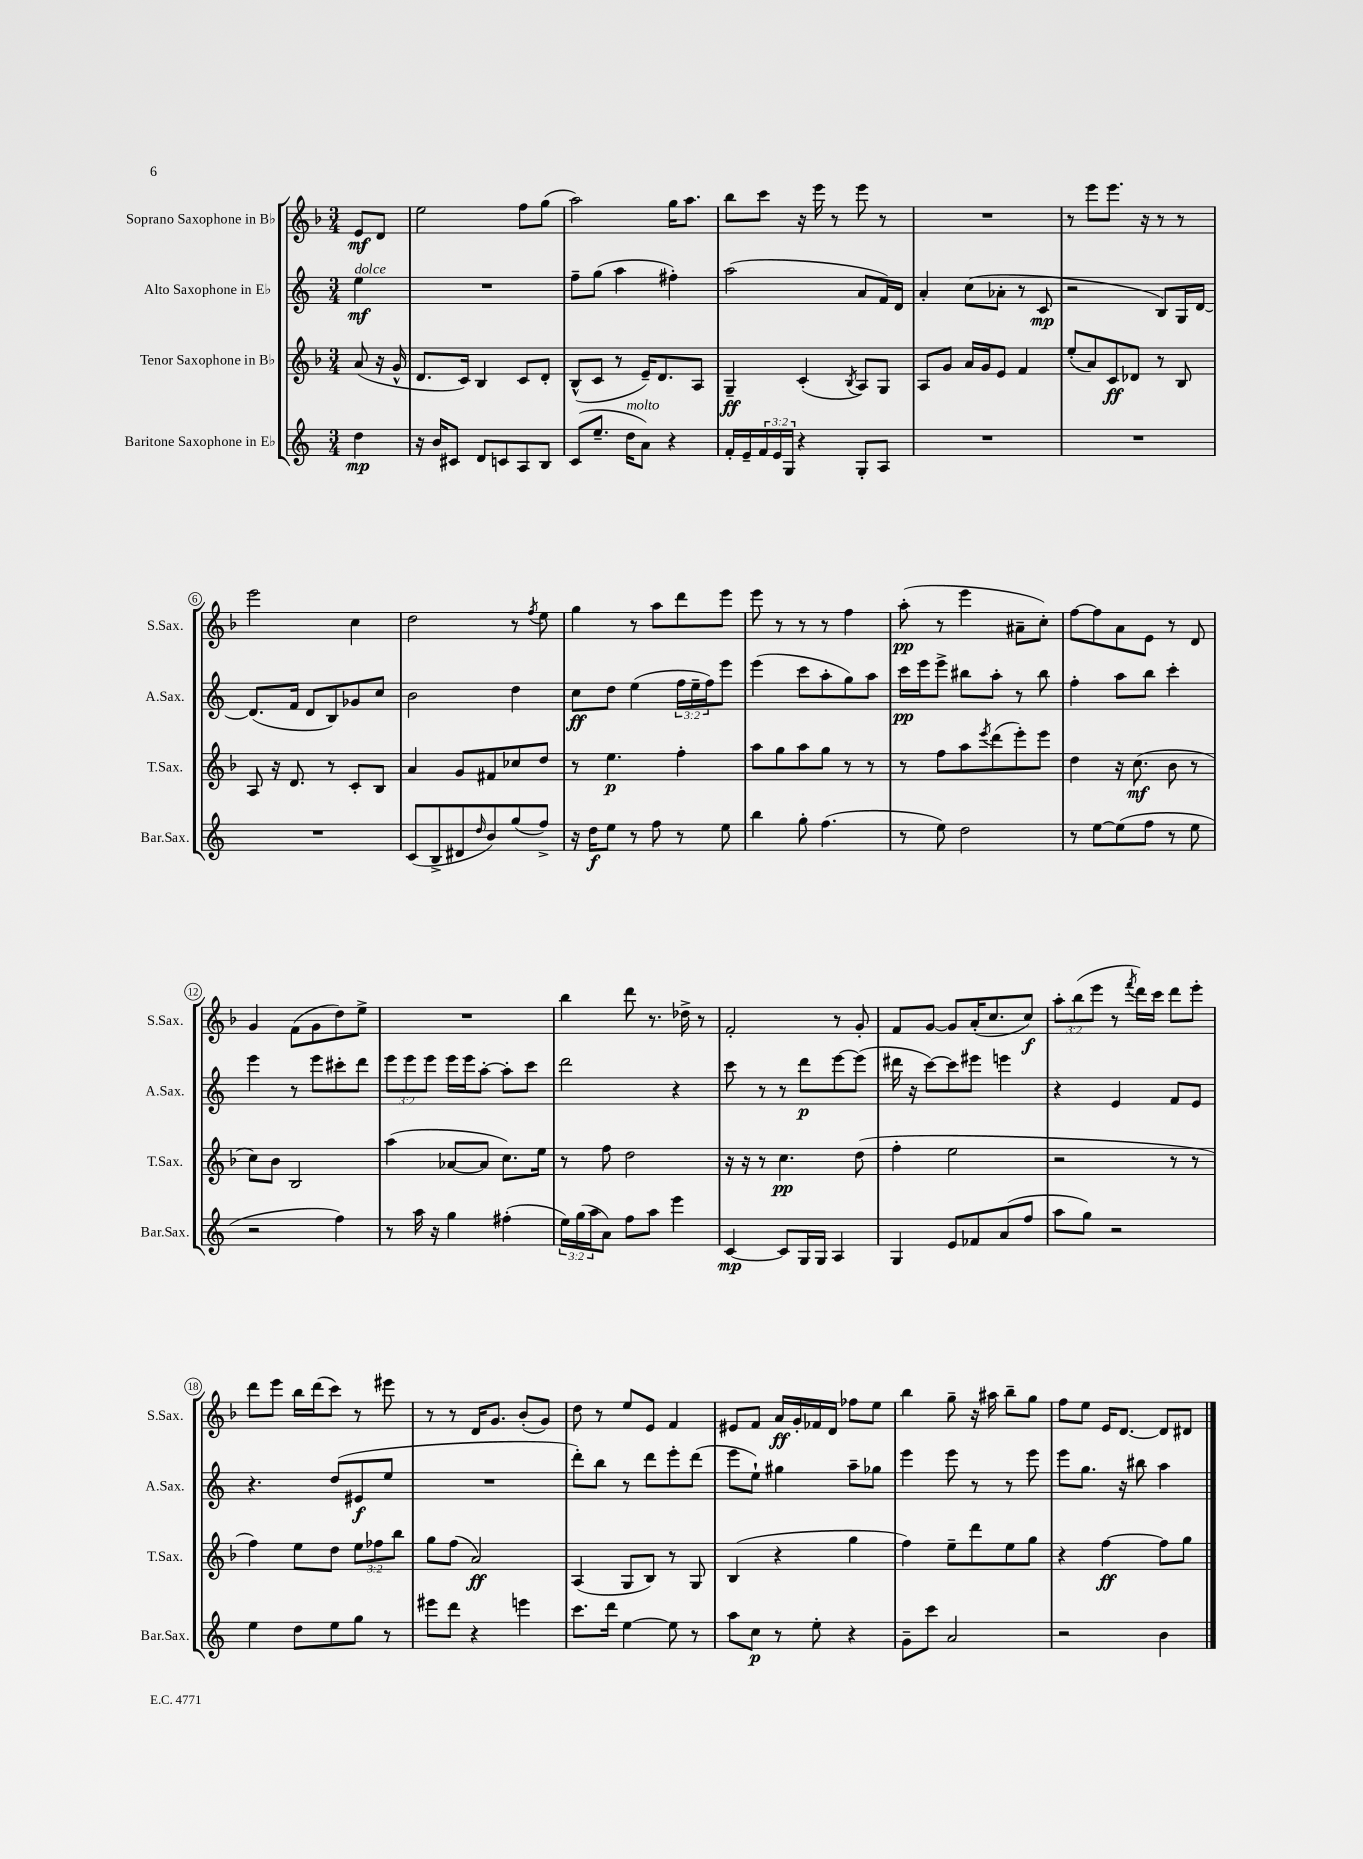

**kern	**kern	**kern	**kern
*staff4	*staff3	*staff2	*staff1
*clefG2	*clefG2	*clefG2	*clefG2
*k[]	*k[b-]	*k[]	*k[b-]
*M3/4	*M3/4	*M3/4	*M3/4
4dd\	(8a/	4ee\	8e/L
.	16r	.	8d/J
.	16g^^/	.	.
=	=	=	=
16r	8.d/L	2.r	2ee\
16b/LK	.	.	.
8c#/J	.	.	.
.	16c/Jk)	.	.
8d/L	4B-/	.	.
8c/	.	.	.
8A/	8c/L	.	8ff\L
8B/J	8d'/J	.	(8gg\J
=	=	=	=
(8c/L	(8B-^^/L	8ff~\L	2aa\)
8.ee~/J	8c/J	(8gg\J	.
.	8r	4aa\	.
16dd\LK	.	.	.
8a\J)	16e~/LK)	.	.
.	8.d/	.	.
4r	.	4ff#'\)	16gg\LK
.	.	.	8.aa\J
.	8A/J	.	.
=	=	=	=
16f'/LL	4G~/	(2aa\	8bb-\L
16e~/	.	.	.
24f/	.	.	8ccc\J
24e/	.	.	.
24G/JJ	.	.	.
4r	(4c'/	.	16r
.	.	.	16eee\
.	.	.	8r
.	8qB-/	.	.
8G'/L	8A/L)	8a/L	8eee\
8A/J	8G/J	16f/L)	8r
.	.	16d/JJ	.
=	=	=	=
2.r	8A/L	4a'/	2.r
.	8g/J	.	.
.	16a/LL	(8cc\L	.
.	16g/J	.	.
.	8e/J	8a-'\J	.
.	4f/	8r	.
.	.	8c/	.
=	=	=	=
2.r	(8ee'/L	2r	8r
.	8a/)	.	8eee\L
.	8c/	.	8.eee\J
.	8d-/J	.	.
.	.	.	16r
.	8r	8B/L)	8r
.	8B-/	16G/L	8r
.	.	[16d/JJ	.
=	=	=	=
2.r	8A/	(8.d/]L	2eee\
.	16r	.	.
.	8.d/	16f/Jk	.
.	.	8d/L	.
.	8r	8B/)	.
.	8c'/L	8g-/	4cc\
.	8B-/J	8cc/J	.
=	=	=	=
(8c/L	4a/	2b\	2dd\
8B^/	.	.	.
8d#/	8g/L	.	.
16qqdd/	.	.	.
8b/)	8f#/	.	.
(8gg/	8cc-/	4dd\	8r
.	.	.	8qff/
8ff^/J)	8dd/J	.	8ee\
=	=	=	=
16r	8r	8cc\L	4gg\
16dd\LK	.	.	.
8ee\J	4.ee\	8dd\J	.
8r	.	(4ee\	8r
8ff\	.	.	8aa\L
8r	4ff'\	24ff\LL	8ddd\
.	.	24ee~\	.
.	.	24ff\J)	.
8ee\	.	8eee\J	8eee\J
=	=	=	=
4bb\	8aa\L	(4eee\	8eee\
.	8gg\	.	8r
8gg'\	8aa\	8ccc\L	8r
(4.ff\	8gg\J	8aa'\	8r
.	8r	8gg\)	4ff\
.	8r	8aa\J	.
=	=	=	=
8r	8r	16ccc\LL	(8aa'\
.	.	16eee\J	.
8ee\)	8ff\L	8eee^\J	8r
2dd\	8aa\	8bb#\L	4eee\
.	8qeee/	.	.
.	(8ddd\	8aa'\J	.
.	8eee'\)	8r	8a#~\L
.	8eee\J	8bb#\	8cc'\J)
=	=	=	=
8r	4dd\	4ff'\	[8ff\L
[8ee\L	.	.	8ff\]
(8ee\]	16r	8aa\L	8a\
.	(8.cc\	.	.
8ff\J	.	8bb\J	8e\J
8r	8b-\	4ccc'\	8r
8ee\	8r	.	8d/
=	=	=	=
2r	8cc\L)	4eee\	4g/
.	8b-\J	.	.
.	2B-/	8r	(8f\L
.	.	8eee\L	8g\
4ff\)	.	8ccc#'\	8dd\)
.	.	8ddd\J	8ee^\J
=	=	=	=
8r	(4aa\	12eee\L	2.r
.	.	12eee\	.
16aa\	.	.	.
.	.	12eee\J	.
16r	.	.	.
4gg\	[8a-/L	16eee\LL	.
.	.	16eee\J	.
.	8a-/]J	[8aa'\J	.
(4ff#'\	8.cc\L)	8aa'\]L	.
.	.	8ccc\J	.
.	16ee\Jk	.	.
=	=	=	=
24ee\LL)	8r	2ddd\	4bb-\
(24gg\	.	.	.
24aa\J	.	.	.
8a\J)	8ff\	.	.
8ff\L	2dd\	.	8ddd\
8aa\J	.	.	8.r
4eee\	.	4r	.
.	.	.	16dd-^\
.	.	.	8r
=	=	=	=
[4c/	16r	8ccc\	2f'/
.	16r	.	.
.	8r	8r	.
8c/]L	4.cc\	8r	.
16G/L	.	8ddd\L	.
16G/JJ	.	.	.
4A/	.	[8eee\	8r
.	(8dd\	(8eee\]J	8g'/
=	=	=	=
4G/	4ff'\	16ddd#\	8f/L
.	.	16r	.
.	.	[8ccc\L)	[8g/J
8e/L	2ee\	8ccc\]	8g/]L
8f-/	.	8eee#\J	(16a'/K
.	.	.	8.cc/
(8a/	.	4eee\	.
8ff/J	.	.	8cc/J)
=	=	=	=
8aa\L	2r	4r	12aa'\L
.	.	.	(12bb-\
8gg\J)	.	.	.
.	.	.	12eee\J
2r	.	4e/	8r
.	.	.	8qfff/
.	.	.	16ddd\LL)
.	.	.	16ccc\JJ
.	8r	8f/L	8ddd\L
.	8r	8e/J	8eee'\J
=	=	=	=
4ee\	4ff\)	4.r	8ddd\L
.	.	.	8eee\J
8dd\L	8ee\L	.	16bb-\LL
.	.	.	(16ddd\J
8ee\	8dd\J	(8dd/L	8ccc\J)
8gg\J	12ee\L	8e#/	8r
.	12ff-\	.	.
8r	.	8ee/J	8eee#\
.	12bb-\J	.	.
=	=	=	=
8eee#\L	8gg\L	2.r	8r
8ddd\J	(8ff\J	.	8r
4r	2a/)	.	16d/LK
.	.	.	8.g/J
4eee\	.	.	(8b-'/L
.	.	.	8g/J)
=	=	=	=
8.ccc\L	(4A/	8ddd'\L)	8dd\
.	.	8bb\J	8r
16ddd\Jk	.	.	.
[4ee\	8G/L	8r	8ee/L
.	8B-/J)	8ddd\L	8e/J
8ee\]	8r	8eee'\	4f/
8r	8G/	(8ddd\J	.
=	=	=	=
8aa\L	(4B-/	8eee\L	8e#/L
8cc\J	.	8ee`\J)	8f/J
8r	4r	4gg#\	16a/LL
.	.	.	16g'/
8ee'\	.	.	16f-/
.	.	.	16d/JJ
4r	4gg\	8aa~\L	8ff-\L
.	.	8gg-\J	8ee\J
=	=	=	=
8g~\L	4ff\)	4eee\	4bb-\
8ccc\J	.	.	.
2a/	8ee~\L	8eee\	8gg~\
.	8ddd\	8r	16r
.	.	.	16aa#\
.	8ee\	8r	8bb-~\L
.	8gg\J	8eee\	8gg\J
=	=	=	=
2r	4r	8eee\L	8ff\L
.	.	8.gg\J	8ee\J
.	[4ff\	.	16e/LK
.	.	16r	[8.d/J
.	.	8bb#\	.
4b\	8ff\]L	4aa\	8d/]L
.	8gg\J	.	8d#/J
==	==	==	==
*-	*-	*-	*-
